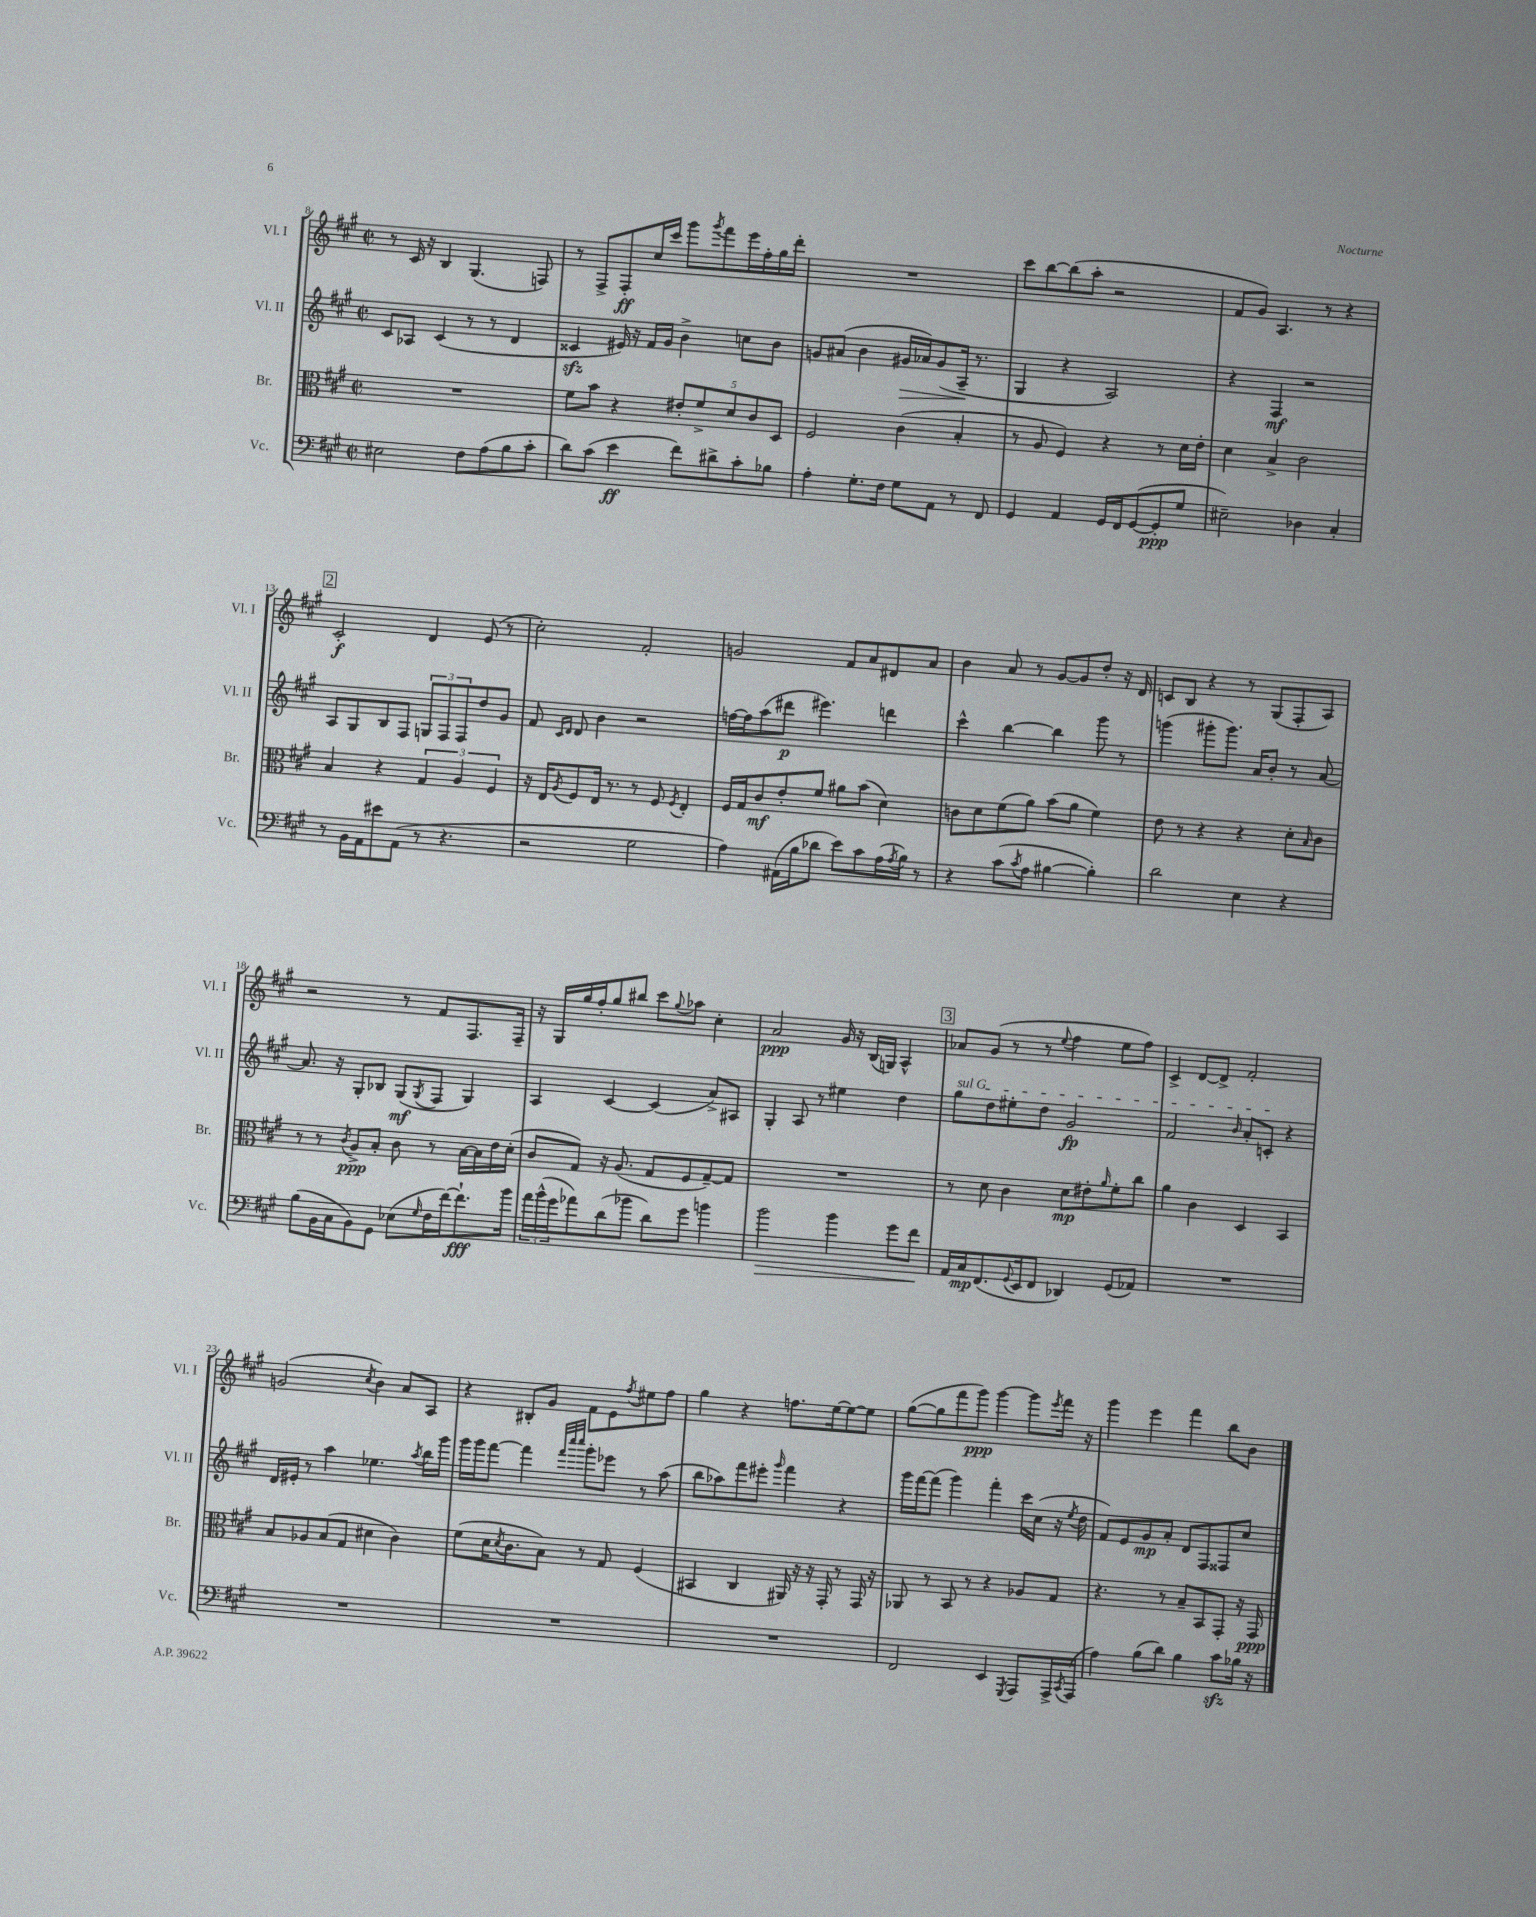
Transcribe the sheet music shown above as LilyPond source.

<<
\new StaffGroup <<
\new Staff = "s0" \with { instrumentName = "Vl. I" shortInstrumentName = "Vl. I" } {
    \clef treble \key a \major \defaultTimeSignature \time 2/2
    r8 cis'16 r16 b4 gis4.( f8) |
    r8 fis8-> fis8-.\ff cis''16 cis'''16 gis'''8 \acciaccatura { gis'''8 } fis'''8 e'''16 fis''16-. gis''16 d'''16-. |
    R1 |
    cis'''8 b''8~ b''8( a''8-. r2 |
    fis'8 gis'8) a4. r8 r4 |
    \mark \markup { \box "2" } cis'2-.\f d'4 e'8( r8 |
    cis''2-.) fis'2-. |
    g'2 fis'8 a'8 dis'8 a'8 |
    b'4 a'8 r8 gis'8~ gis'8 d''8-. r16 d'16 |
    c'8 b8 r4 r8 gis8( fis8-. a8) |
    r2 r8 fis'8 fis8. fis16-- |
    r16 gis16 gis''16 fis''16-. gis''8 bis''8 cis'''8 \appoggiatura { gis''8 } aes''8 cis''4-. |
    a'2\ppp gis'16 r16 b16( g16) a4-^ |
    \mark \markup { \box "3" } aes'8 gis'8( r8 r8 \appoggiatura { e''8 } fis''4 e''8 fis''8) |
    cis'4-> d'8~ d'8-> fis'2-. |
    g'2( \acciaccatura { cis''8 } b'4) a'8 a8 |
    r4 bis8-. gis'8 fis'8 e'8 \acciaccatura { fis''8 } eis''8 fis''8 |
    gis''4 r4 f''8. e''16~ e''8~ e''8 |
    gis''8~( gis''8 fis'''8 gis'''8\ppp) gis'''4~ gis'''8 \acciaccatura { e'''8 } fis'''16 r16 |
    gis'''4 e'''4 fis'''4 b''8 b'8 \bar "|." |
}
\new Staff = "s1" \with { instrumentName = "Vl. II" shortInstrumentName = "Vl. II" } {
    \clef treble \key a \major \defaultTimeSignature \time 2/2
    cis'8 aes8 cis'4( r8 r8 d'4 |
    cisis'4\sfz eis'16) r16 fis'16 gis'16 b'4-> c''8 b'8 |
    g'8 ais'8( b'4 gis'16\> aes'16) gis'8( a16--\! r8. |
    gis4 r4 a2) |
    r4 fis4\mf r2 |
    \mark \markup { \box "2" } a8 gis8 b8 fis8 \tuplet 3/2 { g8 fis8 fis8 } d''8 gis'8 |
    fis'8 \grace { cis'16 d'16 } d'8 b'4 r2 |
    f''16~ f''16 a''8( dis'''8\p eis'''4.) d'''4 |
    cis'''4-^ b''4~ b''4 gis'''8 r8 |
    g'''4( gis'''8-. gis'''8.) a'16 b'8-. r8 a'8~ |
    a'8. r16 gis8-. bes8 gis8\mf( \acciaccatura { gis8 } fis8 gis4) |
    a4 cis'4~ cis'4( a'8->) ais8 |
    gis4-. a8 r8 eis''4 d''4 |
    \mark \markup { \box "3" } \once \override TextSpanner.bound-details.left.text = \markup { \italic "sul G" } gis''8\startTextSpan d''8 eis''8-. d''8 gis'2\fp |
    fis'2 \grace { b'16 } a'8-. c'8-.\stopTextSpan r4 |
    d'16 eis'16-. r8 a''4 ees''4. \acciaccatura { a''8 } b''16 gis'''16 |
    gis'''16 gis'''16 fis'''8~ fis'''4 \grace { fis'''32 cis''''32 cis''''32 } gis'''8-. ees'''8 r8 a''8( |
    b''8 aes''8) fis'''8 eis'''8-. \grace { gis'''16 } fis'''4 r4 |
    gis'''16 fis'''16~ fis'''8( gis'''4) fis'''4-. cis'''16 cis''16( r16 \acciaccatura { e''8 } d''16 |
    fis'8) e'8 gis'8\mp a'8-. d'8 fis8 fisis8 cis''8 \bar "|." |
}
\new Staff = "s2" \with { instrumentName = "Br." shortInstrumentName = "Br." } {
    \clef alto \key a \major \defaultTimeSignature \time 2/2
    R1 |
    fis'8 b'8 r4 \tuplet 5/4 { eis'8-. fis'8-> d'8 cis'8 d8 } |
    fis2 cis'4( b4-. |
    r8 a8 fis4) r4 r8 d'16 e'16-. |
    d'4 b4-> cis'2 |
    \mark \markup { \box "2" } b4 r4 \tuplet 3/2 { gis4 a4 fis4 } |
    r16 e16 \acciaccatura { a8 } fis8 e16 r8. r8 fis8 \acciaccatura { fis8 } e4-. |
    fis16 gis16 cis'8\mf e'8-. fis'8 ais'8 b'8( d'4) |
    c'8 d'8 fis'8( a'8) b'8( a'8 fis'4) |
    e'8 r8 r4 r4 d'8-. \grace { b16 } cis'8 |
    r8 r8 \acciaccatura { cis'8 } a8->\ppp b8-. cis'8 r8 b16~ b16 e'16 d'16-.( |
    cis'8 gis8) r16 a8.( gis8 fis8 gis8~--) gis8 |
    R1 |
    \mark \markup { \box "3" } r8 d'8 cis'4 d'8\mp eis'8-. \grace { a'16 } fis'8-. cis''8 |
    a'4 cis'4 d4 b,4 |
    b8 aes8 b8( gis8 dis'4 cis'4) |
    fis'8( d'16 \acciaccatura { d'8 } cis'8. b8) r8 gis8 fis4( |
    bis,4 cis4 ais,16) r16 r16 gis,16-. r8 gis,16 r16 |
    aes,8 r8 b,8 r8 r4 aes8 gis8 |
    r4. r8 b8-- b,8 gis,8-. r16 gis,16\ppp \bar "|." |
}
\new Staff = "s3" \with { instrumentName = "Vc." shortInstrumentName = "Vc." } {
    \clef bass \key a \major \defaultTimeSignature \time 2/2
    eis2 fis8 a8( b8 cis'8-. |
    d'8) cis'8( e'4\ff fis'8) dis'8-> cis'8-. bes8 |
    a4-. gis8.-. fis16 gis8 a,8 r8 fis,8 |
    gis,4 a,4 gis,16 fis,16 gis,8~( gis,8-.\ppp gis8 |
    eis2--) des4 cis4-. |
    \mark \markup { \box "2" } r8 b,16 a,16 eis'8 a,8( r8 r4. |
    r2 gis2 |
    a4) ais,16( b16 des'8 e'8) cis'8 a16( \acciaccatura { a8 } b16) r8 |
    r4 cis'8( \acciaccatura { cis'8 } a8 bis4~ bis4-.) |
    d'2 e4 r4 |
    b8( b,16 cis16 b,8) gis,8 ees8( \grace { gis16 } fis16 fis'16~) fis'8.-!\fff b'16 |
    \tuplet 3/2 { a'16 b'16-^( gis'16 } aes'8) d'8( bes'8 d'8) gis'8 b'4 |
    b'2\> b'4 gis'8 fis'8\! |
    \mark \markup { \box "3" } a,16 cis16\mp fis,8.( \appoggiatura { gis,8 } e,16 fis,8 des,4) gis,8( aes,8) |
    R1 |
    R1 |
    R1 |
    R1 |
    fis,2 e,4 \acciaccatura { gis,,8 } a,,8 a,,16-> \acciaccatura { cis,8 } a,,16( |
    a4) b8( d'8) b4 cis'8\sfz bes16 r16 \bar "|." |
}
>>
>>
\layout { \context { \Score currentBarNumber = #8 } }
